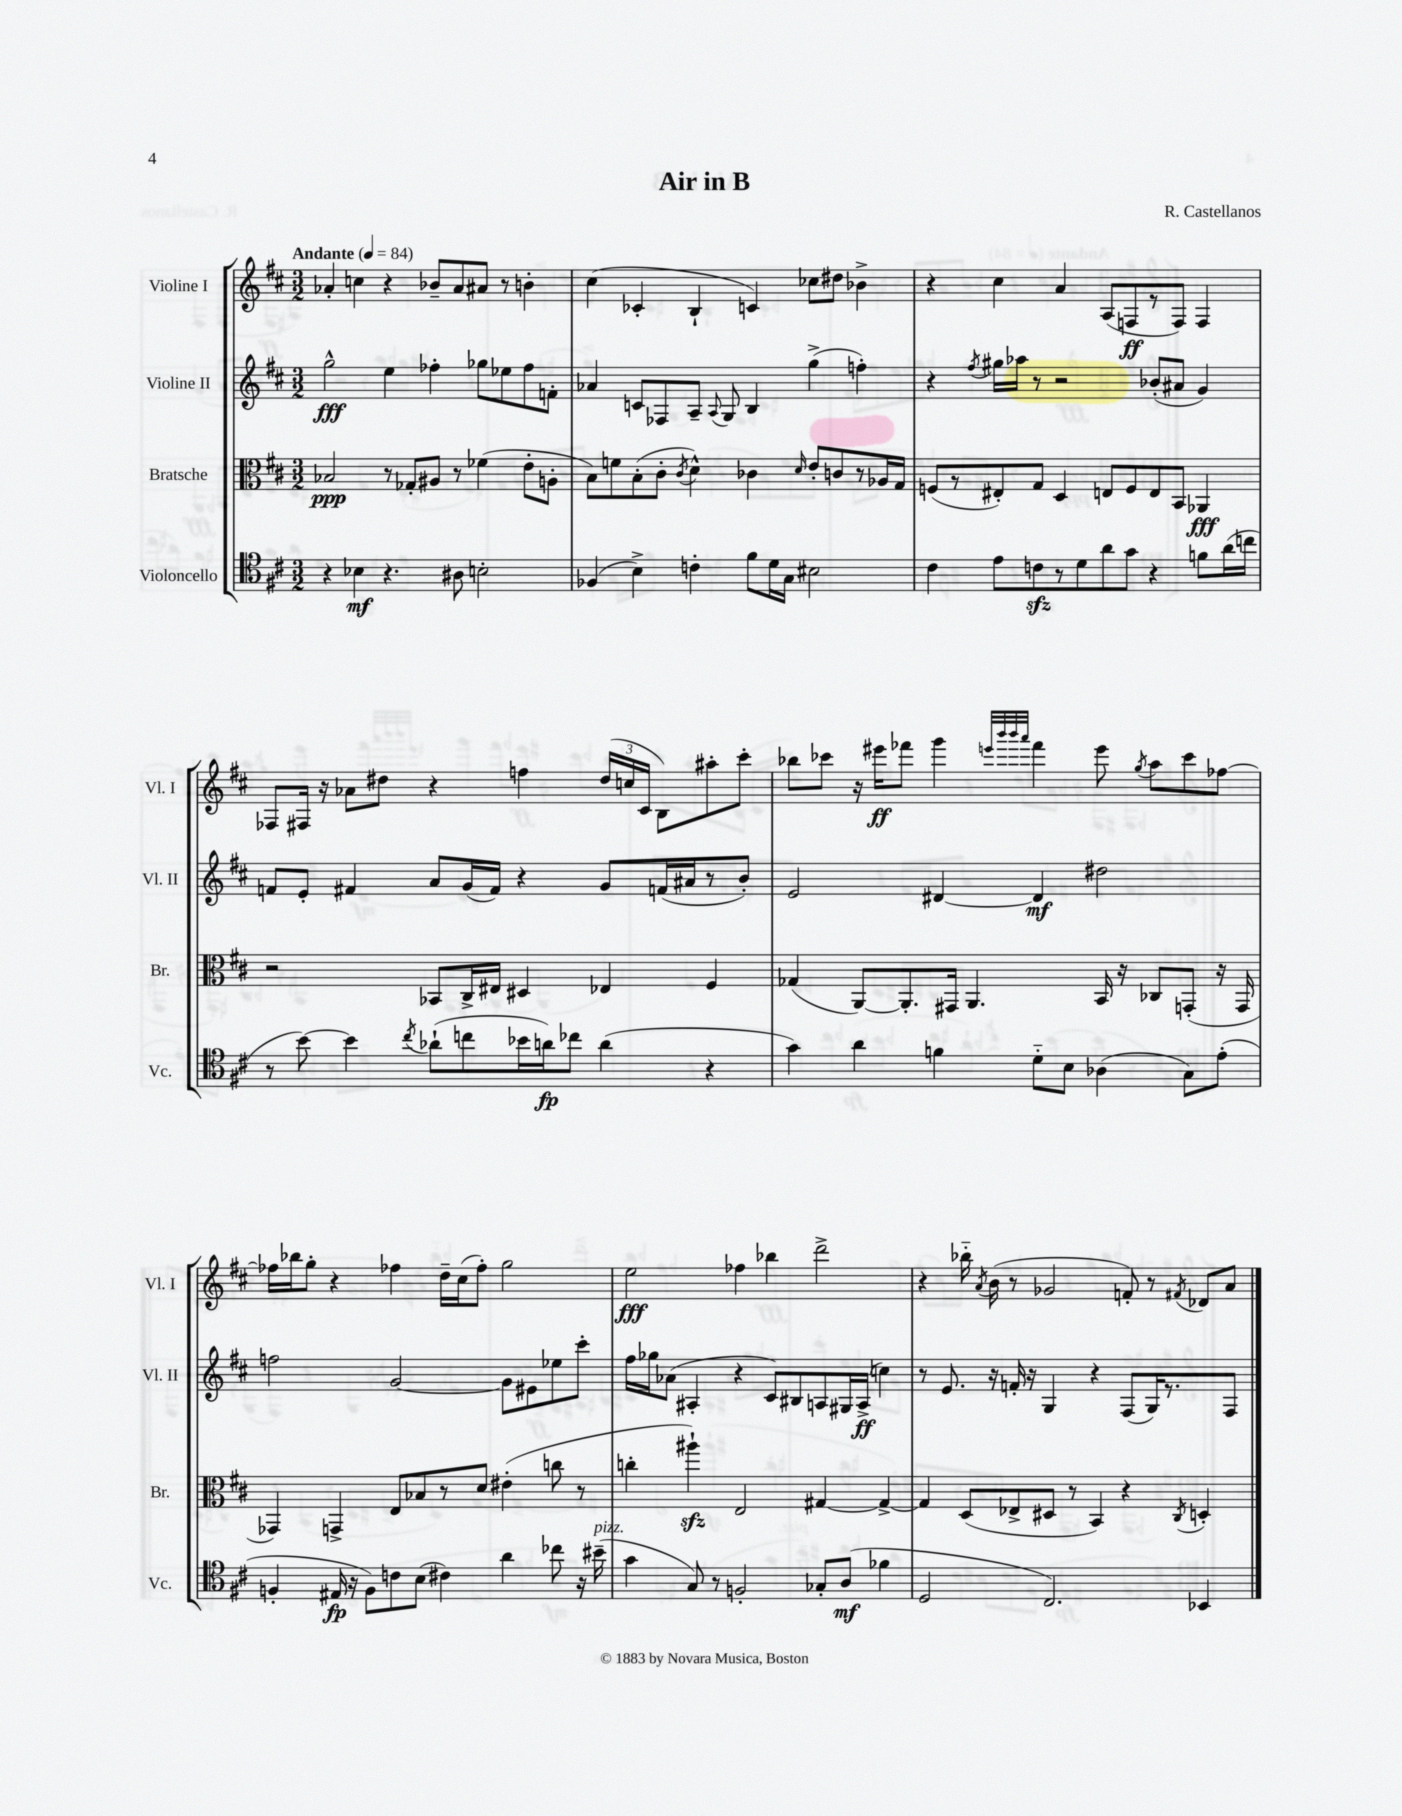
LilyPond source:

\header { title = "Air in B" composer = "R. Castellanos" }
<<
\new StaffGroup <<
\new Staff = "s0" \with { instrumentName = "Violine I" shortInstrumentName = "Vl. I" } {
    \clef treble \key d \major \numericTimeSignature \time 3/2 \tempo "Andante" 4 = 84
    \autoBeamOff aes'4-. c''4 r4 bes'8[-- aes'8 ais'8] r8 b'4-. |
    cis''4( ces'4-. b4-! c'4) ces''8[ dis''8] bes'4-> |
    r4 cis''4 a'4 a8[( f8\ff r8 f8]) f4 |
    fes8[ fis16] r16 aes'8[ dis''8] r4 f''4 \tuplet 3/2 { dis''16[( c''16 cis'16] } b8[) ais''8-. cis'''8]-. |
    bes''8[ ces'''8] r16 eis'''16[\ff fes'''8] g'''4 \grace { e'''32[ b'''32 b'''32 a'''32] } fes'''4 e'''8 \acciaccatura { g''8 } a''8[ ces'''8 fes''8]~ |
    fes''16[ bes''16 g''8]-. r4 fes''4 d''16[-- cis''16( fes''8]-.) g''2 |
    e''2\fff fes''4 bes''4 d'''2-> |
    r4 bes''16-_ \acciaccatura { a'8 } b'16( r8 ges'2 f'8-.) r8 \acciaccatura { fis'8 } des'8[ a'8] \bar "|." |
}
\new Staff = "s1" \with { instrumentName = "Violine II" shortInstrumentName = "Vl. II" } {
    \clef treble \key d \major \numericTimeSignature \time 3/2
    \autoBeamOff g''2-^\fff e''4 fes''4-. ges''8[ ees''8 fes''8 f'8]-. |
    aes'4 c'8[ fes8 a8]-- \appoggiatura { a8 } g8 b4 g''4->( f''4-.) |
    r4 \acciaccatura { fis''8 } gis''16[ aes''16] r8 r2 bes'8[-.( ais'8] g'4) |
    f'8[ e'8]-. fis'4 a'8[ g'16( fis'16]) r4 g'8[ f'16( ais'16 r8 b'8]-.) |
    e'2 dis'4~ dis'4\mf dis''2 |
    f''2 g'2~ g'8[ eis'8 ees''8 cis'''8]-. |
    fis''16[ ges''16 aes'8]( ais4-. r4 cis'8[) bis8 a8 gis16 a16]->\ff( c''4) |
    r8 e'8. r16 f'16-. r16 g4 r4 fis8[( g16) r8. fis8] \bar "|." |
}
\new Staff = "s2" \with { instrumentName = "Bratsche" shortInstrumentName = "Br." } {
    \clef alto \key d \major \numericTimeSignature \time 3/2
    \autoBeamOff bes2\ppp r8 ges8[-. ais8] r8 fes'4( e'8[-. a8]-. |
    b8[) f'8 b8-.( cis'8]-. \acciaccatura { cis'8 } d'4-^) ces'4 \grace { d'16 } e'8[-. c'8 r8 aes16 g16] |
    f8[( r8 eis8-.) g8] d4 e8[ f8 e8 b,8] aes,4\fff |
    r2 bes,8[ cis16-> eis16] dis4 ees4 fis4 |
    ges4( a,8[~) a,8.-. gis,16] a,4. b,16 r16 ces8[ g,8]-.( r16 g,16 |
    ges,4) g,4-> e8[ bes8 r8 d'8] eis'4-.( c''8 r8 |
    c''4-. ais''4-!\sfz) e2 gis4~ gis4~-> |
    gis4 d8[( ees8-> dis8] r8 b,4) r4 \acciaccatura { cis8 } d4-. \bar "|." |
}
\new Staff = "s3" \with { instrumentName = "Violoncello" shortInstrumentName = "Vc." } {
    \clef tenor \key d \major \numericTimeSignature \time 3/2
    \autoBeamOff r4 bes4\mf r4. ais8 b2-. |
    fes4( b4->) c'4-. fis'8[ d'16 g16] bis2 |
    cis'4 e'8[ c'8\sfz r8 d'8 a'8 g'8] r4 f'8[ a'16( c''16] |
    r8 b'8~) b'4 \acciaccatura { cis''8 } aes'8[-!( c''8 bes'16 a'16\fp) ces''8] a'4( r4 |
    g'4) a'4 f'4 d'8[-_ b8] aes4( g8[) e'8]-.( |
    f4-. eis16\fp r16 f8[) c'8 b8]( cis'4) a'4 ces''8 r16 bis'16--^\markup { \italic "pizz." }( |
    g'4 g8) r8 f2-. ges8[-. a8]\mf( fes'4 |
    d2 cis2.) bes,4 \bar "|." |
}
>>
>>
\layout { \context { \Score \remove "Bar_number_engraver" } }
